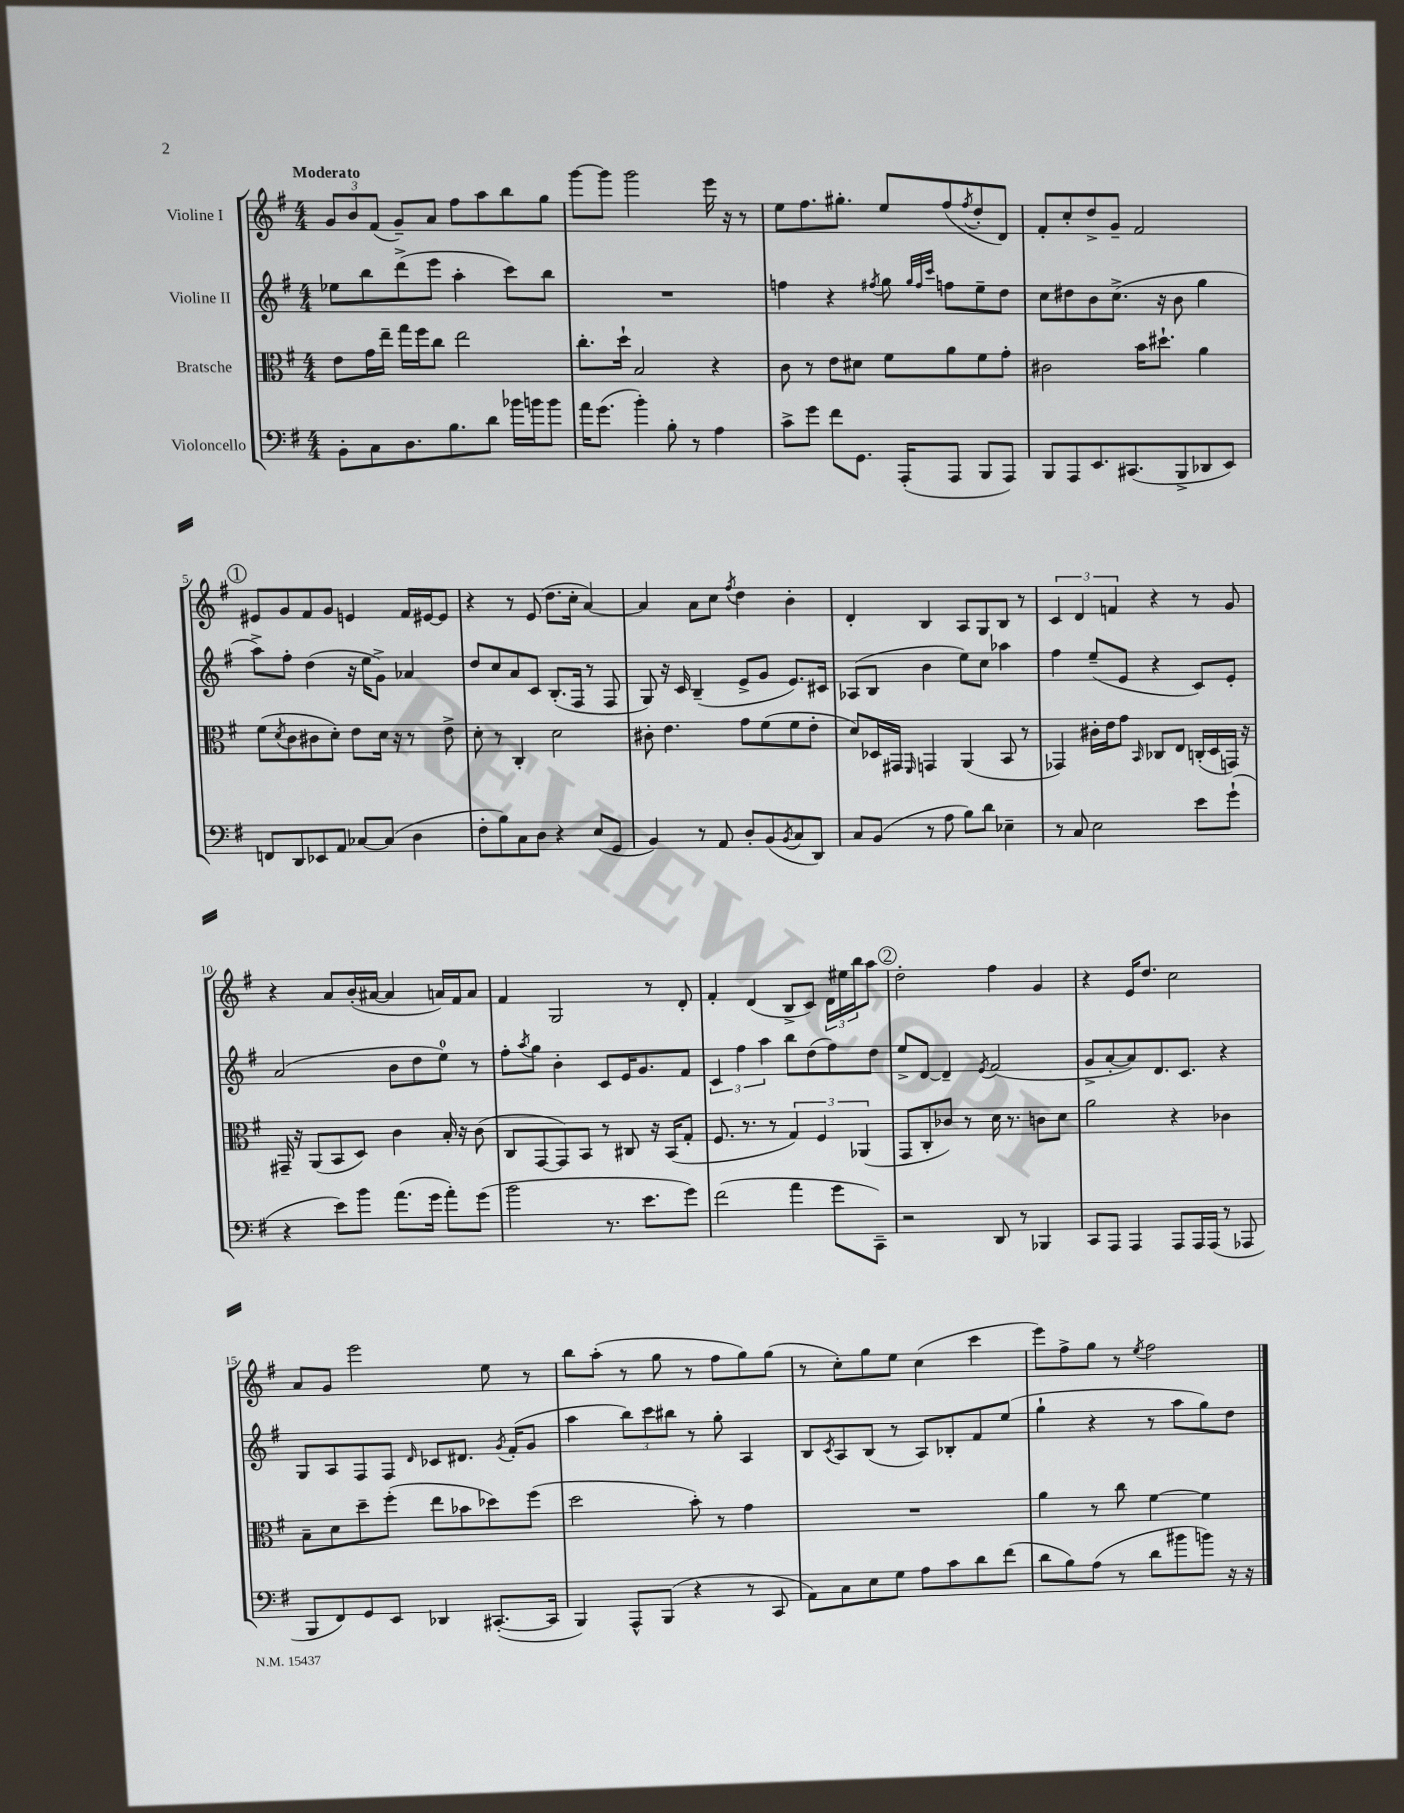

**kern	**kern	**kern	**kern
*staff4	*staff3	*staff2	*staff1
*clefF4	*clefC3	*clefG2	*clefG2
*k[f#]	*k[f#]	*k[f#]	*k[f#]
*M4/4	*M4/4	*M4/4	*M4/4
8BB'	8e	8ee-	12g
.	.	.	12b
8C	16g	8bb	.
.	.	.	(12f#
.	16ee~	.	.
8.D	16gg	(8ddd^	8g~)
.	16ff#	.	.
.	8cc	8eee	8a
8.B	.	.	.
.	2ee	4aa'	8ff#
8d	.	.	8aa
16b-	.	8ccc)	8bb
16b	.	.	.
8b	.	8bb	8gg
=	=	=	=
16a	8.cc'	1r	[8ggg
(8.g	.	.	.
.	.	.	8ggg]
.	16dd`	.	.
4b')	2B	.	2ggg
8B'	.	.	.
8r	.	.	.
4A	4r	.	16eee
.	.	.	16r
.	.	.	8r
=	=	=	=
8c^	8c	4ff	8ee
8g	8r	.	8.ff#
8f#	8e	4r	.
.	.	.	8.gg#'
8.GG	8d#	.	.
.	.	8qff#	.
.	8f#	8gg	8ee
(16AAA'	.	.	.
.	.	32qqgg	.
.	.	32qqff#	.
.	.	32qqccc	.
8AAA	8a	8ff	(8ff#
.	.	.	8qff#
8BBB	8f#	8ee~	8dd'
8AAA)	8g'	8dd	8d)
=	=	=	=
8BBB	2c#	8cc	8f#'
8AAA	.	8dd#	8cc'
8.EE	.	8b	8dd^
.	.	(8.cc^	8g~
(8.CC#	.	.	.
.	16b	.	2f#
.	8.dd#`	16r	.
8BBB^	.	8b	.
8DD-	4a	4gg	.
8EE)	.	.	.
=	=	=	=
8FF	(8f#	8aa^)	8e#
.	8qd	.	.
8DD	8c	8ff#'	8g
8EE-	8c#	(4dd	8f#
8AA	8d')	.	8g
[8C-	8e	16r	4e
.	.	16ee	.
(8C-]	16d	8g^)	.
.	16r	.	.
4D	8r	4a-	16f#
.	.	.	[16e#
.	8e^	.	8e#]
=	=	=	=
8F#'	8d'	8dd	4r
8B)	8r	8cc	.
8C	4C'	8a	8r
8D	.	8c	(8e
4r	2d	(8.B'	8.dd
.	.	16F#	16cc'
(8E	.	8r	[4a)
8GG	.	8F#	.
=	=	=	=
4BB)	8c#'	8G)	4a]
.	4.e	16r	.
.	.	16c	.
8r	.	(4B~	8a
8AA	.	.	8cc
.	.	.	8qff#
8D'	8g	8e^	4dd
(8BB	(8f#	8g	.
8qBB	.	.	.
8C	8f#	8.e)	4b'
8DD)	8e'	.	.
.	.	16c#	.
=	=	=	=
8C	8d)	(8A-	4d'
(8BB	16D-	8B	.
.	16GG#	.	.
.	16qqFF#	.	.
8r	4GG	4b	4B
8A	.	.	.
8B)	(4AA	8ee)	8A
8d	.	8cc	8G
4E-~	8BB	4aa-	8B
.	8r	.	8r
=	=	=	=
8r	4GG-)	4ff#	6c
8C	.	.	.
.	.	.	6d
2E	16c#'	(8ee~	.
.	16e	.	.
.	.	.	6f
.	8g	8e	.
.	16qqBB	.	.
.	8C-	4r	4r
.	8E	.	.
8e	(16C'	8c)	8r
.	16D	.	.
(8g`	16GG)	8e'	8g
.	16r	.	.
=	=	=	=
4r	16GG#~	(2a	4r
.	16r	.	.
.	(8AA	.	.
8e)	8BB	.	8a
8b	8D)	.	(16b'
.	.	.	[16a#
(8.a	4c	8b	4a#]
.	.	8dd	.
16g	.	.	.
8a')	16B'	8ee)	16a)
.	16r	.	16f#
(8g	(8c	8r	8a
=	=	=	=
2b	8C	8ff#'	4f#
.	.	8qaa	.
.	[8GG	8gg	.
.	8GG])	4b'	2G
.	8BB	.	.
8.r	8r	8c	.
.	8C#	16e	.
8.e	.	8.g	.
.	16r	.	8r
.	(16BB	.	.
8g)	8G'	8f#	8d'
=	=	=	=
(2f#	8.F#	6c	4f#'
.	.	6ff#	.
.	8.r	.	.
.	.	.	(4d
.	.	6aa	.
.	8r	.	.
4a	6G)	8bb	8B^
.	.	(8dd	8c)
.	6F#	.	.
8g	.	8ff#)	24d
.	.	.	24ee#
.	(6AA-	.	24bb
8CC~)	.	8dd	8aa
=	=	=	=
2r	8GG	8ee^	2dd'
.	8C'	[8d	.
.	8c-)	4d~]	.
.	8r	.	.
.	.	8qe	.
8DD	16d	(2f#	4ff#
.	8.r	.	.
8r	.	.	.
4BBB-	8c	.	4g
.	8d	.	.
=	=	=	=
8CC	2a	8g^	4r
8AAA	.	[8a'	.
4AAA	.	8a])	16e
.	.	.	8.dd
.	.	8.d	.
8AAA	4r	.	2cc
.	.	8.c	.
16AAA	.	.	.
(16AAA	.	.	.
8r	4c-	4r	.
8AAA-	.	.	.
=	=	=	=
8BBB	8B~	8G	8a
8FF#)	8d	8A	8g
8GG	8dd~	8F#	2eee
8EE	(8ff#'	8F#	.
.	.	16qqd	.
4DD-	8ee	8c-	.
.	8b-	8.d#	.
([8.CC#'	8dd-)	.	8ee
.	.	8qg	.
.	.	(16f#'	.
.	(8ff#	8g	8r
16CC#]	.	.	.
=	=	=	=
4BBB)	2dd	4aa	8bb
.	.	.	(8aa'
8AAA^^	.	12bb)	8r
.	.	12ccc	.
(8BBB	.	.	8gg
.	.	12bb#	.
4r	8b')	8r	8r
.	8r	8gg'	8ff#
8r	4g	4A	8gg)
8CC	.	.	(8gg
=	=	=	=
8AA)	1r	8B	8r
.	.	8qc	.
8C	.	8A	8cc')
8E	.	(8B	8gg
8G	.	8r	8ee
8A	.	8A)	(4cc
8c	.	8B-'	.
8d	.	8f#	4ccc
(8f#	.	(8ee	.
=	=	=	=
8d	4a	4gg`	8eee)
8B)	.	.	8ff#^
(8A	8r	4r	8gg
8r	8cc	.	8r
.	.	.	8qee
8d	[4f#	8r	2ff#
8b#	.	8aa	.
8b)	4f#]	8gg)	.
16r	.	8dd	.
16r	.	.	.
==	==	==	==
*-	*-	*-	*-
